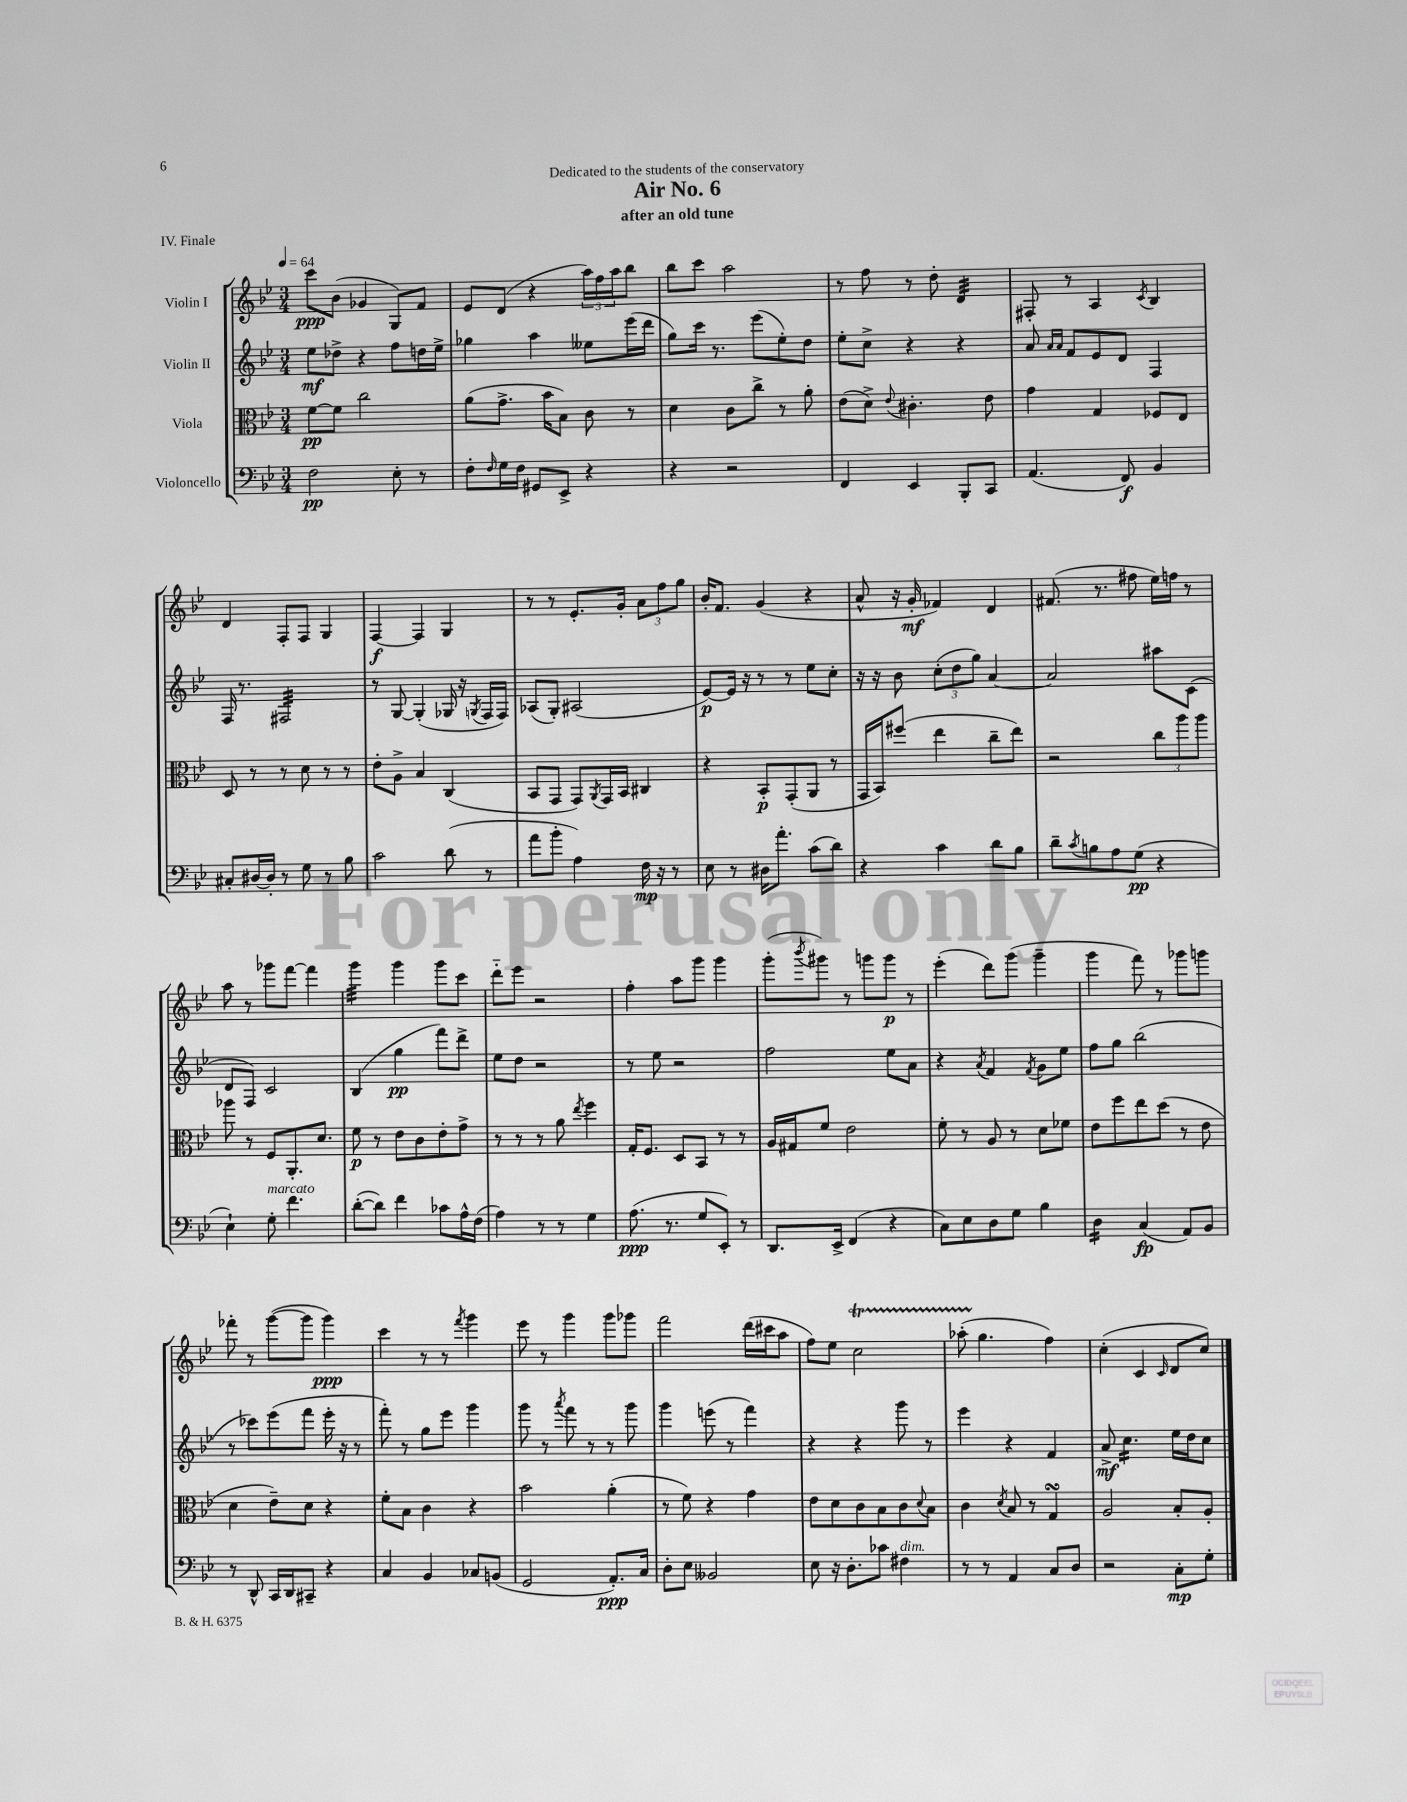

**kern	**kern	**kern	**kern
*staff4	*staff3	*staff2	*staff1
*clefF4	*clefC3	*clefG2	*clefG2
*k[b-e-]	*k[b-e-]	*k[b-e-]	*k[b-e-]
*M3/4	*M3/4	*M3/4	*M3/4
*MM64	*MM64	*MM64	*MM64
2F	[8f	8ee-	8ccc
.	8f]	8dd-^	(8b-
.	2cc	4r	4g-
8E-'	.	8ff	8G)
8r	.	16dd	8f
.	.	16ee-^	.
=	=	=	=
8F'	(8a	4gg-	8e-
16qqF	.	.	.
16G	8.g^	.	(8d
16F	.	.	.
8GG#	.	4aa	4r
.	16b-	.	.
8EE-^	8B-)	.	.
4r	8c	8ee--	24aa)
.	.	.	24ff
.	.	.	24aa
.	8r	(16eee-	8bb-
.	.	16ddd	.
=	=	=	=
4r	4d	8gg)	8bb-
.	.	16ccc	8ccc
.	.	8.r	.
2r	8c	.	2aa
.	8cc^	(8eee-	.
.	8r	8ee-')	.
.	8a'	8dd	.
=	=	=	=
4FF	(8e-	8ee-'	8r
.	8d^)	8cc^	8ff
.	8qqe-	.	.
4EE-	4.c#'	4r	8r
.	.	.	8dd'
8BBB-'	.	4r	4d
8CC	8e-	.	.
=	=	=	=
(4.AA	4g	8a	8F#'
.	.	16qqa	.
.	.	16qqa	.
.	.	8f	8r
.	4G	8e-	4A
8FF)	.	8d	.
.	.	.	8qc
4BB-	8F-	4F	4B-
.	8E-	.	.
=	=	=	=
8C#'	8D	16F	4d
.	.	8.r	.
[16D#	8r	.	.
16D#']	.	.	.
8r	8r	2F#	8F'
8G	8d	.	8F
8r	8r	.	4G
8B-	8r	.	.
=	=	=	=
2c	8e-'	8r	[4F
.	8A^	[8G	.
.	4B-	(4G']	4F]
(8d	(4C	16G-	4G
.	.	16r	.
.	.	8qG	.
8r	.	16F	.
.	.	16F)	.
=	=	=	=
8a	8BB-	(8A-	8r
8b-'	8GG	8G')	8r
4A)	8GG)	(2A#	8.e-'
.	8qAA	.	.
.	16GG	.	.
.	16BB-	.	16g'
16F	4C#	.	12a
16r	.	.	.
.	.	.	12ff
8r	.	.	.
.	.	.	12gg
=	=	=	=
8E-	4r	[8e-)	16b-'
.	.	.	8.f
8r	.	16e-]	.
.	.	16r	.
16D#	8BB-'	8r	(4g
8.a'	.	.	.
.	(8GG'	8r	.
(8c	8AA	8ee-	4r
8d)	8r	8cc'	.
=	=	=	=
4r	16GG	16r	8a^^
.	16BB-)	16r	.
.	(8ff#	8b-	16r
.	.	.	16g'
4c	4ee-	(12cc'	4f-)
.	.	12dd	.
.	.	12gg)	.
8d	8cc~	[4a	4d
8B-	8ee-)	.	.
=	=	=	=
8d~	2r	2a]	(8.f#
8qc	.	.	.
8B	.	.	.
.	.	.	8.r
8A	.	.	.
(8G	.	.	8ff#
4r	12cc	8aa#	16ee-)
.	.	.	16ff
.	12aa	.	.
.	.	(8c	8r
.	12aa	.	.
=	=	=	=
4E-`)	8aa-	8d	8aa
.	8r	8F)	8r
8G'	8F	2c	8ggg-
4.f	8.AA'	.	[8fff
.	.	.	4fff]
.	8.d	.	.
=	=	=	=
([8d'	8f	(4B-	4ggg
8d])	8r	.	.
4f	8e-	4gg	4ggg
.	8c	.	.
8c-	8e-'	8fff)	8ggg
16A^^	8g^	8ddd^	8ccc
(16F	.	.	.
=	=	=	=
4A)	8r	8ee-	8ddd'~
.	8r	8dd	8eee-
8r	8r	2r	2r
8r	8a	.	.
.	8qee-	.	.
4G	4ff	.	.
=	=	=	=
(8.A	16G'	8r	4ff'
.	8.F	.	.
.	.	8ee-	.
8.r	.	.	.
.	8D	2r	8aa
8G	8BB-	.	8ggg
8EE-')	8r	.	4ggg
8r	8r	.	.
=	=	=	=
8.DD	16A	2ff	(8ggg'
.	16G#	.	.
.	.	.	8qbbb-
.	8f	.	8ggg#)
16EE-^	.	.	.
(4FF	2e-	.	8r
.	.	.	8ggg
4r	.	8ee-	8ggg
.	.	8a	8r
=	=	=	=
8C)	8f'	4r	(4eee-'
8E-	8r	.	.
.	.	8qa	.
8D	8A	4f	8ddd)
8G	8r	.	(8ggg
.	.	8qf	.
4B-	8d	8g	4ggg~
.	8f-	8ee-	.
=	=	=	=
4D	8e-	8ff	4ggg
.	8ff	8gg	.
(4C	8ee-	(2bb-	8fff)
.	(8dd	.	8r
8AA)	8r	.	8ggg-
8BB-	8e-	.	8ggg
=	=	=	=
8r	4d	8r	8fff-'
8DD^^	.	8ccc-)	8r
16CC	8e-~)	(8eee-	([8ggg
16DD	.	.	.
8CC#~	8d	8fff	8ggg]
4r	4r	16eee-'	4ggg)
.	.	16r	.
.	.	8r	.
=	=	=	=
4C	8f'	8fff')	4ccc
.	8B-	8r	.
4BB-	4c	8gg	8r
.	.	8eee-	8r
.	.	.	8qfff
8C-	4r	4ggg	4ggg
(8BB	.	.	.
=	=	=	=
2GG	2b-	8ggg	8eee-
.	.	8r	8r
.	.	8qaaa	.
.	.	8fff	4ggg
.	.	8r	.
8.AA')	(4a'	8r	8ggg
.	.	8ggg	8ggg-
16C	.	.	.
=	=	=	=
8D'	8r	4ggg	2fff
8E-	8f)	.	.
2BB--	4r	(8eee	.
.	.	8r	.
.	4g	4fff)	(16ddd
.	.	.	16ccc#
.	.	.	8aa
=	=	=	=
8E-	8e-	4r	8ff)
16r	8d	.	8ee-
8.D'	.	.	.
.	8c	4r	2cc
8c-	8B-	.	.
4F#	8c	8ggg	.
.	8qqd	.	.
.	8B-	8r	.
=	=	=	=
8r	4c	4eee-	(8aa-'
8r	.	.	4.gg
.	8qd	.	.
4AA	8B-	4r	.
.	8r	.	.
8C	4G	4f	4ff)
8D	.	.	.
=	=	=	=
2r	2A	8a^	(4cc'
.	.	4.cc	.
.	.	.	4c
.	.	.	16qqc
8C'	8B-'	16ee-	8d
.	.	16dd	.
8G'	8A'	8cc	8cc)
==	==	==	==
*-	*-	*-	*-
